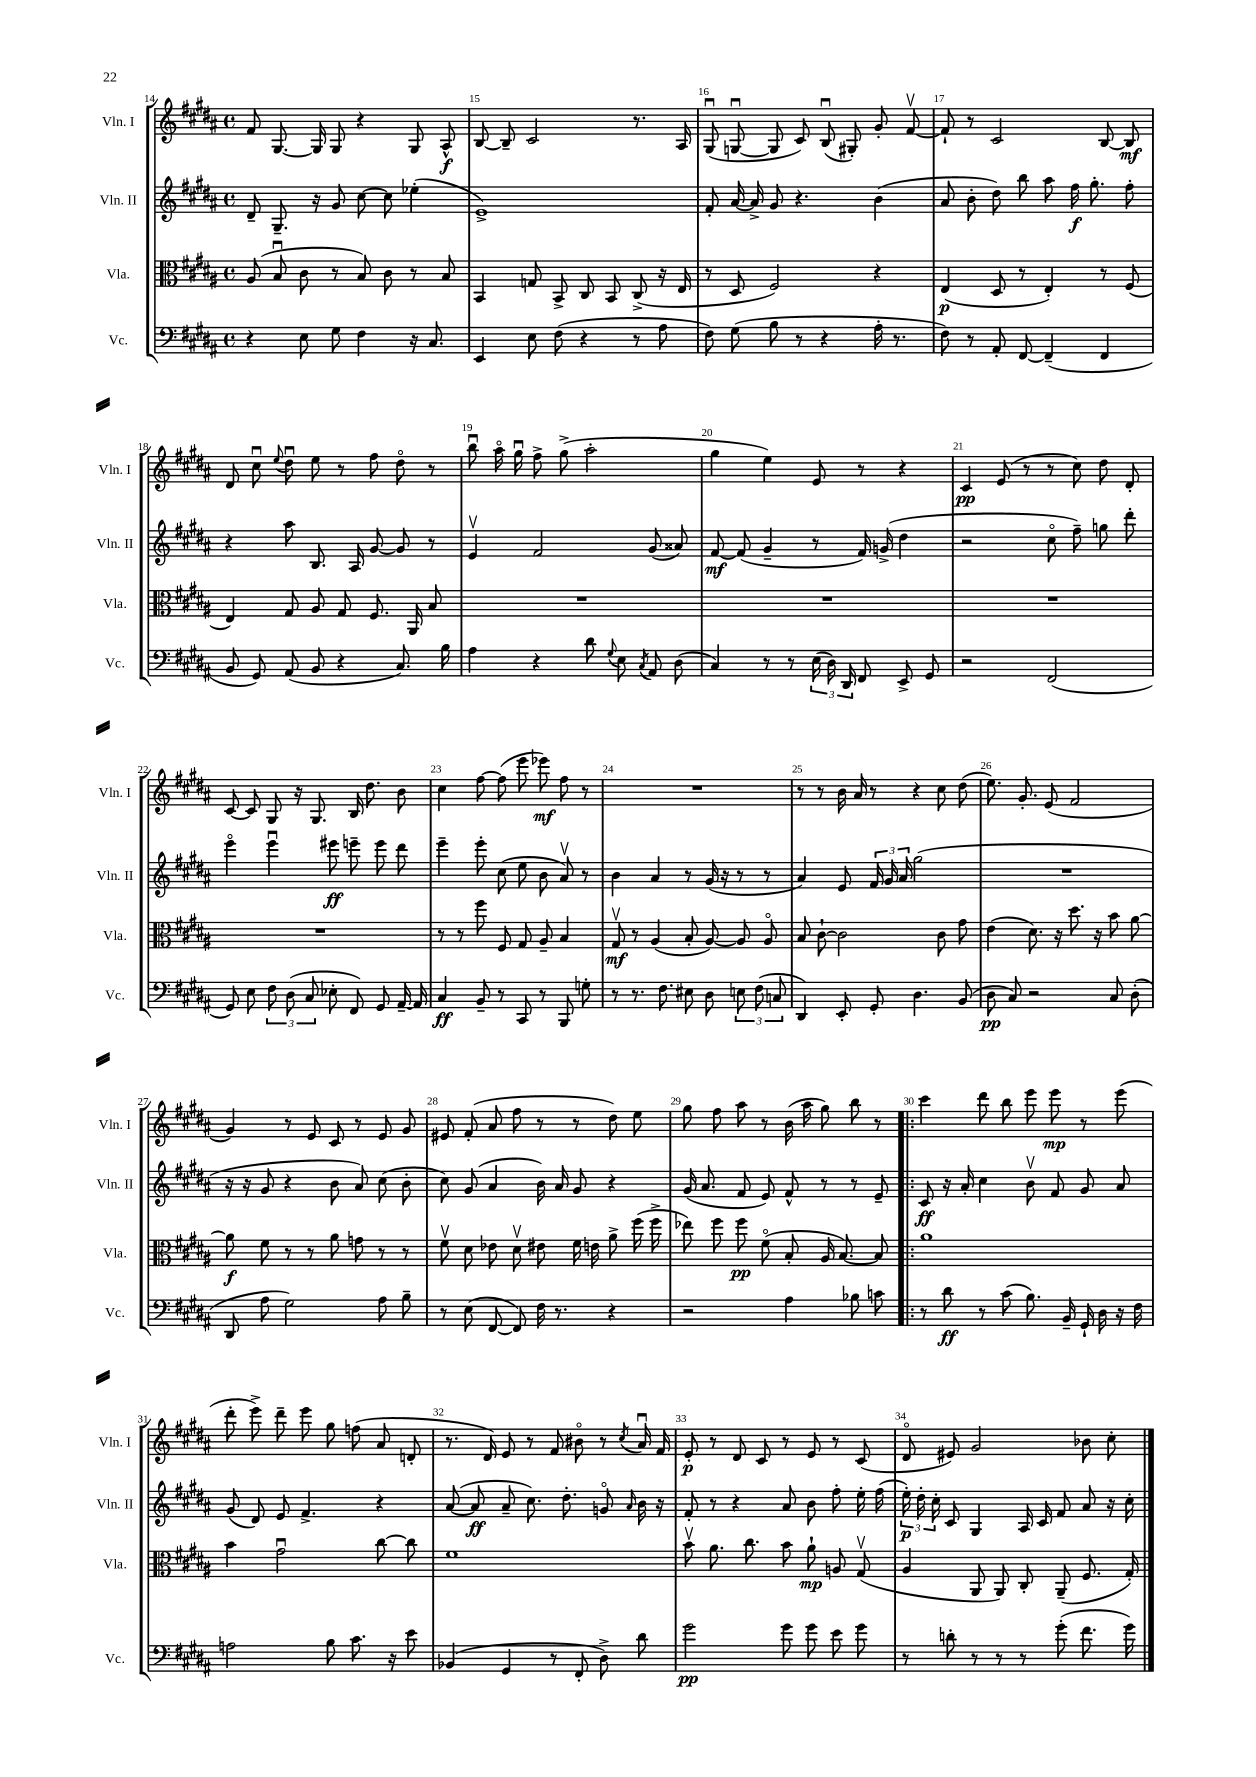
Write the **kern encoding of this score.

**kern	**kern	**kern	**kern
*staff4	*staff3	*staff2	*staff1
*clefF4	*clefC3	*clefG2	*clefG2
*k[f#c#g#d#a#]	*k[f#c#g#d#a#]	*k[f#c#g#d#a#]	*k[f#c#g#d#a#]
*M4/4	*M4/4	*M4/4	*M4/4
*met(c)	*met(c)	*met(c)	*met(c)
4r	(8A#/	8d#~/	8f#/
.	8Bu/	8.G#~/	[8.G#/
8E\	8c#\	.	.
.	.	16r	16G#/]
8G#\	8r	8g#/	8G#/
4F#\	8B/)	[8cc#\	4r
.	8c#\	8cc#\]	.
16r	8r	(4ee-'\	8G#/
8.C#/	.	.	.
.	8B/	.	8A#^^/
=	=	=	=
4EE/	4BB/	1e^)	[8B/
.	.	.	8B~/]
8E\	8G/	.	2c#/
(8F#\	8BB^/	.	.
4r	8C#/	.	.
.	8BB/	.	.
8r	(8C#^/	.	8.r
8A#\	16r	.	.
.	16E/	.	16A#/
=	=	=	=
8F#\)	8r	8f#'/	(8G#u/
(8G#\	8D#/	[16a#/	[8Gu/
.	.	16a#^/]	.
8B\	2F#/)	8g#/	8G/]
8r	.	4.r	8c#/)
4r	.	.	(8Bu/
.	.	.	8G#'/)
16A#'\	4r	(4b\	8g#'/
8.r	.	.	.
.	.	.	[8f#v/
=	=	=	=
8F#\)	(4E/	8a#/	8f#`/]
8r	.	8b'\	8r
8AA#'/	8D#/	8dd#\)	2c#/
[8FF#/	8r	8bb\	.
(4FF#~/]	4E'/)	8aa#\	.
.	.	16ff#\	.
.	.	8.gg#'\	.
4FF#/	8r	.	[8B/
.	(8F#/	8ff#'\	8B/]
=	=	=	=
8BB/	4E/)	4r	8d#/
8GG#/)	.	.	8cc#u\
.	.	.	8qqee/
(8AA#/	8G#/	8aa#\	8dd#u\
8BB/	8A#/	8.B/	8ee\
4r	8G#/	.	8r
.	.	16A#/	.
.	8.F#/	[8g#/	8ff#\
8.C#/)	.	8g#/]	8dd#o\
.	16AA#/	.	.
.	8B/	8r	8r
16B\	.	.	.
=	=	=	=
4A#\	1r	4ev/	8bbu\
.	.	.	16aa#o\
.	.	.	16gg#u\
4r	.	2f#/	8ff#^\
.	.	.	(8gg#^\
8d#\	.	.	2aa#'\
8qqG#/	.	.	.
8E\	.	.	.
8qC#/	.	.	.
8AA#/	.	(8g#/	.
(8D#\	.	8a##/)	.
=	=	=	=
4C#/)	1r	[8f#/	4gg#\
.	.	(8f#/]	.
8r	.	4g#~/	4ee\)
8r	.	.	.
(24E\	.	8r	8e/
24D#\)	.	.	.
24DD#/	.	.	.
8FF#/	.	16f#/)	8r
.	.	(16g^/	.
8EE^/	.	4dd#\	4r
8GG#/	.	.	.
=	=	=	=
2r	1r	2r	4c#/
.	.	.	(8e/
.	.	.	8r
(2FF#/	.	8cc#o\	8r
.	.	8ff#~\)	8cc#\)
.	.	8gg\	8dd#\
.	.	8ddd#'\	8d#'/
=	=	=	=
8GG#/)	1r	4eeeo\	[8c#/
8E\	.	.	8c#/]
12F#\	.	4eeeu\	8G#/
(12D#\	.	.	.
.	.	.	16r
12C#/	.	.	.
.	.	.	8.G#/
8E-'\	.	8eee#\	.
8FF#/)	.	8eee~\	16B/
.	.	.	8.dd#\
8GG#/	.	8eee\	.
[16AA#~/	.	8ddd#\	8b\
16AA#/]	.	.	.
=	=	=	=
4C#/	8r	4eee~\	4cc#\
.	8r	.	.
8BB~/	8ff#\	8eee'\	[8ff#\
8r	8F#/	(8cc#\	(8ff#\]
8CC#/	8G#/	8ee\	8eee\
8r	8A#~/	8b\	8eee-\)
8BBB/	4B/	8a#v/)	8ff#\
8G'\	.	8r	8r
=	=	=	=
8r	8G#v/	4b\	1r
8.r	8r	.	.
.	(4A#/	4a#/	.
8.F#\	.	.	.
8E#\	8B'/	8r	.
8D#\	[8A#/)	(16g#/	.
.	.	16r	.
12E\	8A#/]	8r	.
(12F#\	.	.	.
.	8A#o/	8r	.
12C/	.	.	.
=	=	=	=
4DD#/)	8B/	4a#/)	8r
.	[8c#`\	.	8r
8EE'/	2c#\]	8e/	16b\
.	.	.	16a#/
8GG#'/	.	24f#/	8r
.	.	24g#/	.
.	.	24a#/	.
4.D#\	.	(2gg#\	4r
.	8c#\	.	8cc#\
(8BB/	8g#\	.	(8dd#\
=	=	=	=
8D#\	(4e\	1r	8.ee\)
8C#/)	.	.	.
.	.	.	8.g#'/
2r	8.d#\)	.	.
.	.	.	(8e/
.	16r	.	.
.	8.dd#\	.	2f#/
.	16r	.	.
8C#/	8b\	.	.
(8D#'\	[8a#\	.	.
=	=	=	=
8DD#/	8a#\]	16r	4g#/)
.	.	16r	.
8A#\	8f#\	8g#/	.
2G#\)	8r	4r	8r
.	8r	.	8e/
.	8a#\	8b\	8c#/
.	8g\	8a#/)	8r
8A#\	8r	(8cc#\	8e/
8B~\	8r	8b'\	8g#/
=	=	=	=
8r	8f#v\	8cc#\)	8e#/
(8E\	8d#\	(8g#/	(8f#'/
[8FF#/	8e-\	4a#/	8a#/
8FF#/])	8d#v\	.	8ff#\
16F#\	8e#\	16b\)	8r
8.r	.	16a#/	.
.	16f#\	8g#/	8r
.	16e\	.	.
4r	8a#^\	4r	8dd#\)
.	(16ff#\	.	8ee\
.	16ff#^\	.	.
=	=	=	=
2r	8ee-\)	(16g#/	8gg#\
.	.	8.a#/	.
.	8ff#\	.	8ff#\
.	8ff#\	8f#/	8aa#\
.	(8f#o\	8e/)	8r
4A#\	8B'/	8f#^^/	(16b\
.	.	.	16aa#\
.	16A#/	8r	8gg#\)
.	[8.B/)	.	.
8B-\	.	8r	8bb\
8c\	8B/]	8e~/	8r
=!|:	=!|:	=!|:	=!|:
8r	1a#	8c#/	4ccc#\
8d#\	.	16r	.
.	.	16a#'/	.
8r	.	4cc#\	8ddd#\
(8c#\	.	.	8bb\
8.B\)	.	8bv\	8eee\
.	.	8f#/	8eee\
16BB~/	.	.	.
16GG#`/	.	8g#/	8r
16D#\	.	.	.
16r	.	8a#/	(8eee\
16F#\	.	.	.
=	=	=	=
2A\	4b\	(8g#/	8ddd#'\
.	.	8d#/)	8eee^\)
.	2g#u\	8e/	8ddd#~\
.	.	4.f#^/	8eee\
8B\	.	.	8gg#\
8.c#\	.	.	(8ff\
.	[8cc#\	4r	8a#/
16r	.	.	.
8e\	8cc#\]	.	8d'/
=	=	=	=
(4BB-/	1f#	([8a#/	8.r
.	.	8a#/]	.
.	.	.	16d#/)
4GG#/	.	8a#~/	8e/
.	.	8.cc#\)	8r
8r	.	.	8f#/
.	.	8.dd#'\	.
8FF#'/	.	.	8b#o\
8D#^\)	.	8go/	8r
.	.	16qqa#/	8qcc#/
8d#\	.	16b\	16a#u/
.	.	16r	16f#/
=	=	=	=
2g#\	8bv\	8f#'/	8e'/
.	8.a#\	8r	8r
.	.	4r	8d#/
.	8.cc#\	.	.
.	.	.	8c#/
8g#\	8b\	8a#/	8r
8g#\	8a#`\	8b\	8e/
8e\	8A/	8ff#'\	8r
8g#\	(8G#v/	16ee'\	(8c#/
.	.	(16ff#\	.
=	=	=	=
8r	4A#/	24ee'\)	8d#o/
.	.	24dd#'\	.
.	.	24cc#'\	.
8d'\	.	8c#/	8e#/)
8r	8AA#/	4G#/	2g#/
8r	8AA#/)	.	.
8r	8C#'/	16A#/	.
.	.	16c#/	.
(8g#'\	(8AA#~/	8f#/	.
8.f#\	8.F#/	8a#/	8b-\
.	.	16r	8cc#'\
16g#\)	16G#'/)	16cc#'\	.
==	==	==	==
*-	*-	*-	*-
